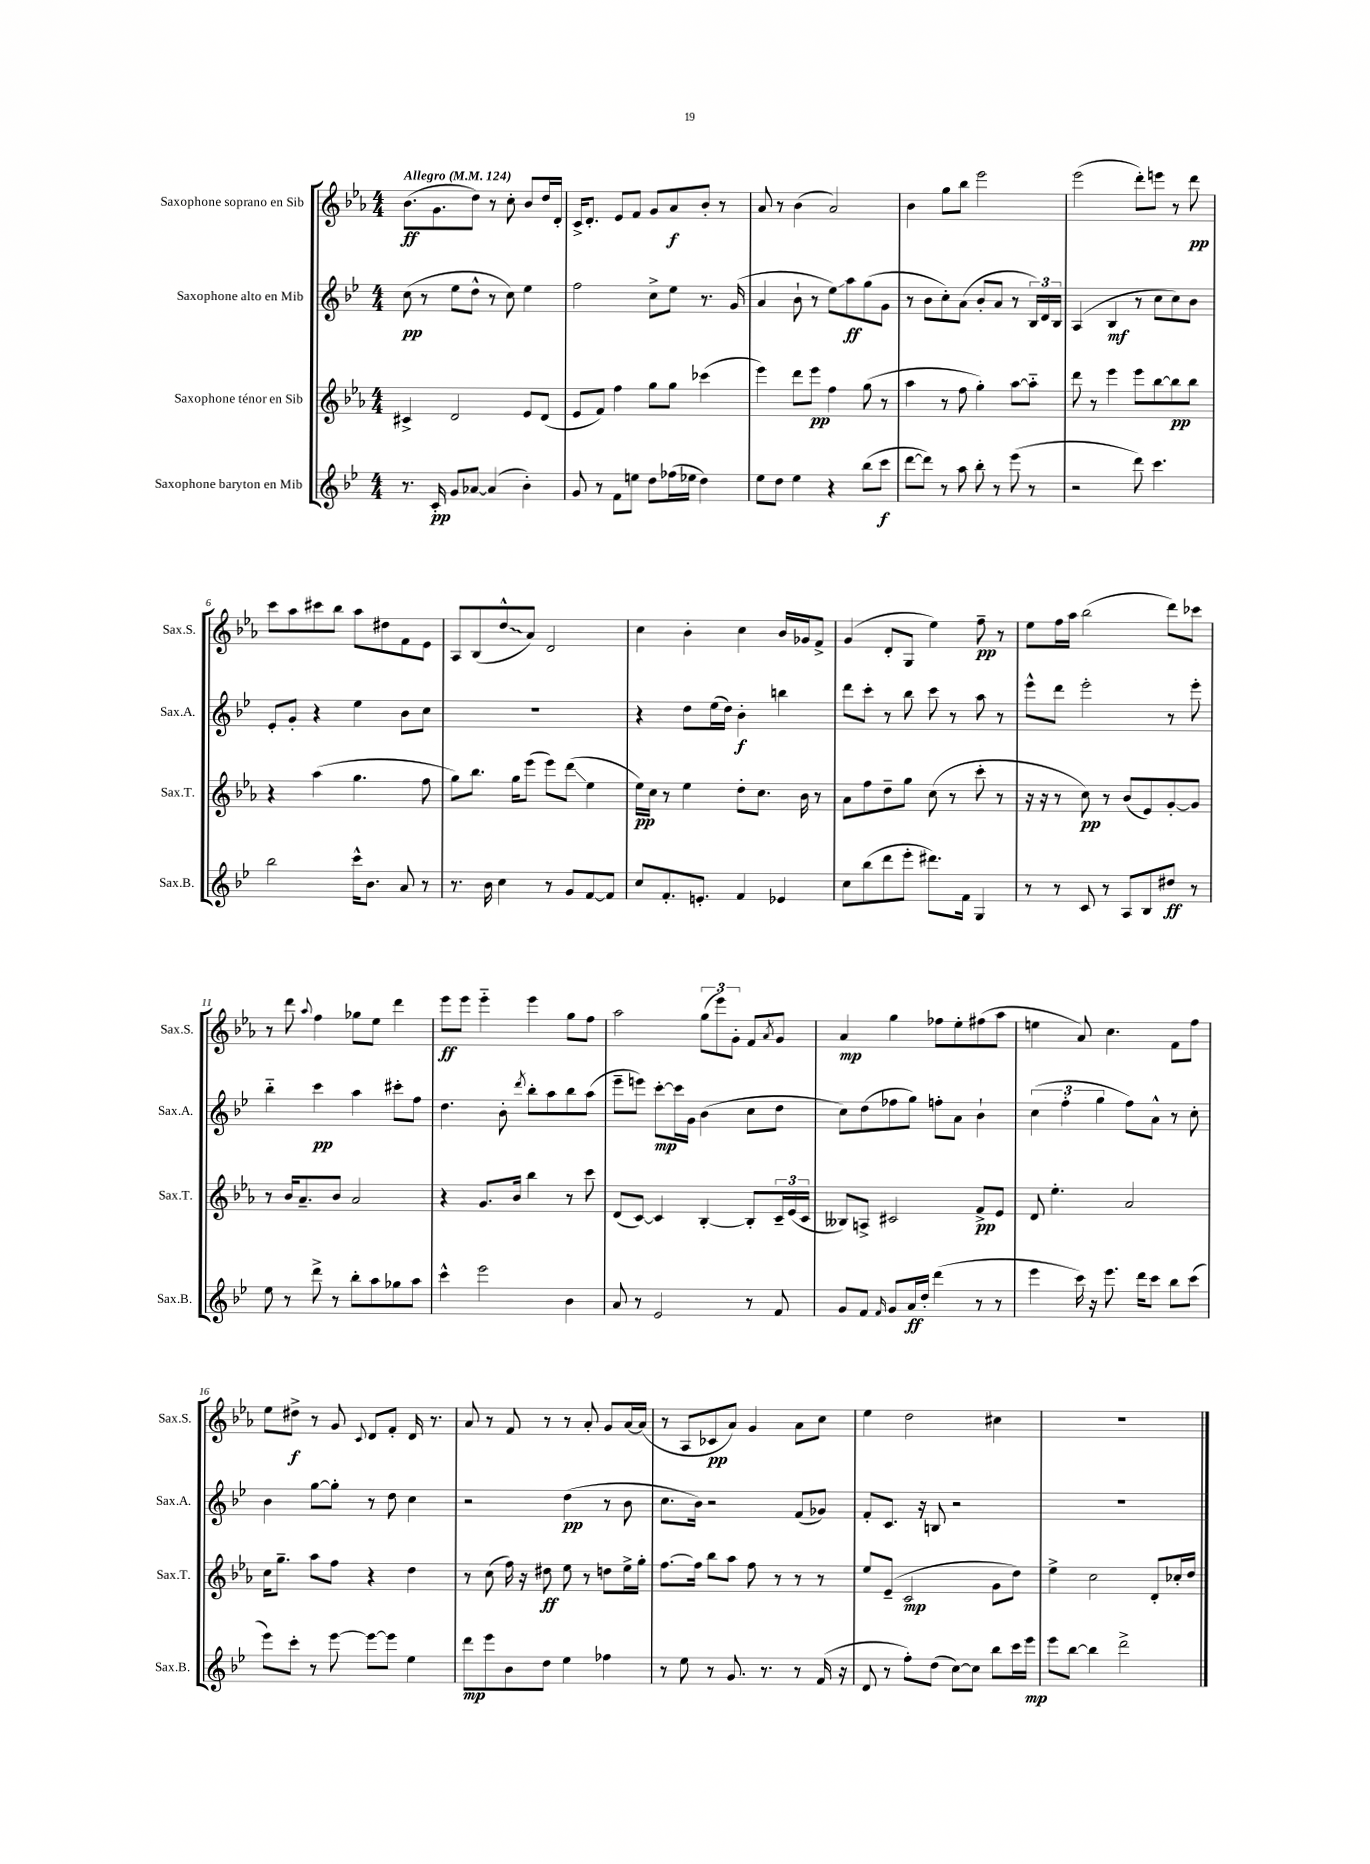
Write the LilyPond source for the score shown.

<<
\new StaffGroup <<
\new Staff = "s0" \with { instrumentName = "Saxophone soprano en Sib" shortInstrumentName = "Sax.S." } {
    \clef treble \key ees \major \numericTimeSignature \time 4/4 \tempo "Allegro" 4 = 124
    bes'8.\ff( g'8. d''8) r8 c''8-. bes'8 d''16 d'16-. |
    c'16-> d'8.-. ees'8 f'8 g'8 aes'8\f bes'8-. r8 |
    aes'8 r8 bes'4( aes'2) |
    bes'4 g''8 bes''8 ees'''2 |
    ees'''2( d'''8-.) e'''8 r8 d'''8\pp |
    c'''8 aes''8 cis'''8 bes''8 aes''8 dis''8 f'8 ees'8 |
    aes8 bes8( \once \override Glissando.style = #'zigzag d''8-^\glissando aes'8) d'2 |
    c''4 bes'4-. c''4 bes'16 ges'16 f'8-> |
    g'4( d'8-. g8 ees''4) f''8--\pp r8 |
    ees''8 f''16 aes''16 bes''2( d'''8) ces'''8 |
    r8 d'''8 \appoggiatura { aes''8 } f''4 ges''8 ees''8 d'''4 |
    ees'''8\ff ees'''8 ees'''4-_ ees'''4 g''8 f''8 |
    aes''2 \tuplet 3/2 { g''8( ees'''8) g'8-. } f'8 \acciaccatura { aes'8 } g'8 |
    aes'4\mp g''4 fes''8 ees''8-. fis''8( aes''8 |
    e''4 aes'8) c''4. f'8 f''8 |
    ees''8 dis''8->\f r8 g'8 \appoggiatura { c'8 } d'8 f'8-. d'16 r8. |
    aes'8 r8 f'8 r8 r8 aes'8-. g'8 aes'16~ aes'16( |
    r8 aes8 ces'8\pp aes'8) g'4 aes'8 c''8 |
    ees''4 d''2 cis''4 |
    R1 \bar "|." |
}
\new Staff = "s1" \with { instrumentName = "Saxophone alto en Mib" shortInstrumentName = "Sax.A." } {
    \clef treble \key bes \major \numericTimeSignature \time 4/4
    c''8\pp( r8 ees''8 d''8-^ r8 c''8) ees''4 |
    f''2 c''8-> ees''8 r8. g'16( |
    a'4 bes'8-! r8 ees''8\glissando) a''8\ff g''8( g'8 |
    r8 bes'8 c''8-.) a'8( bes'8-. a'8 r8 \tuplet 3/2 { bes16) d'16 bes16 } |
    a4( bes4\mf r8 c''8 c''8) bes'8 |
    ees'8-. g'8-. r4 ees''4 bes'8 c''8 |
    r1 |
    r4 d''8 ees''16( d''16) bes'4-.\f b''4 |
    d'''8 c'''8-. r8 bes''8 c'''8 r8 a''8 r8 |
    ees'''8-^ d'''8 ees'''2-. r8 ees'''8-. |
    bes''4-_ c'''4\pp a''4 cis'''8-. f''8 |
    d''4. bes'8-. \acciaccatura { d'''8 } bes''8-. a''8 bes''8 a''8( |
    ees'''8-- e'''8) c'''8~-.\mp c'''16 g'16 bes'4( c''8 d''8 |
    c''8) d''8( fes''8 g''8) f''8-. a'8 bes'4-! |
    \tuplet 3/2 { c''4( f''4-. g''4 } f''8) a'8-^ r8 c''8-. |
    bes'4 g''8~ g''8-. r8 d''8 c''4 |
    r2 d''4\pp( r8 bes'8 |
    c''8. bes'16) r2 f'8( ges'8) |
    f'8-. c'8. r16 b8 r2 |
    R1 \bar "|." |
}
\new Staff = "s2" \with { instrumentName = "Saxophone ténor en Sib" shortInstrumentName = "Sax.T." } {
    \clef treble \key ees \major \numericTimeSignature \time 4/4
    cis'4-> d'2 ees'8 d'8( |
    ees'8 f'8) f''4 g''8 g''8 ces'''4( |
    ees'''4) d'''8 ees'''8\pp f''4 g''8( r8 |
    aes''4 r8 f''8 g''4-.) aes''8~ aes''8-_ |
    d'''8 r8 ees'''4 ees'''8 bes''8~ bes''8\pp bes''8 |
    r4 aes''4( g''4. f''8 |
    g''8) bes''8. g''16 ees'''8( ees'''8) d'''8\glissando( ees''4 |
    ees''16\pp) c''16 r8 ees''4 d''8-. c''8. bes'16 r8 |
    aes'8 f''8 d''8-- g''8 c''8( r8 c'''8-. r8 |
    r16 r16 r8 c''8\pp) r8 bes'8( ees'8) g'8~-. g'8 |
    r8 bes'16 aes'8.-- bes'8 aes'2 |
    r4 g'8. bes'16 bes''4 r8 c'''8 |
    d'8( c'8~) c'4 bes4~-. bes8-. \tuplet 3/2 { c'16-- ees'16( c'16 } |
    beses8) a8-> cis'2 f'8->\pp ees'8 |
    d'8 ees''4.-. aes'2 |
    c''16 g''8.-- aes''8 f''8 r4 d''4 |
    r8 c''8( f''16) r16 dis''8\ff ees''8 r8 d''8 ees''16-> g''16-. |
    f''8.~ f''16 bes''8 aes''8 f''8 r8 r8 r8 |
    ees''8 ees'8--( c'2\mp g'8 d''8) |
    ees''4-> c''2 d'8-. ces''16-. d''16 \bar "|." |
}
\new Staff = "s3" \with { instrumentName = "Saxophone baryton en Mib" shortInstrumentName = "Sax.B." } {
    \clef treble \key bes \major \numericTimeSignature \time 4/4
    r8. c'16-.\pp g'8 aes'8~ aes'4( bes'4-.) |
    g'8 r8 f'8 e''8 d''8 fes''16( ees''16 d''4) |
    ees''8 d''8 ees''4 r4 bes''8( c'''8\f |
    d'''8~ d'''8) r8 a''8 bes''8-. r8 ees'''8( r8 |
    r2 d'''8) c'''4. |
    bes''2 c'''16-^ bes'8. a'8 r8 |
    r8. bes'16 c''4 r8 g'8 f'8~ f'8 |
    c''8 f'8.-. e'8.-. f'4 ees'4 |
    c''8 bes''8( d'''8 ees'''8-. dis'''8.) f'16 g4 |
    r8 r8 c'8 r8 a8 bes8 dis''8\ff r8 |
    ees''8 r8 d'''8-> r8 bes''8-. a''8 ges''8 a''8 |
    c'''4-^ ees'''2 bes'4 |
    a'8 r8 ees'2 r8 f'8 |
    g'8 f'8 \grace { f'16 } g'8 a'16\ff d''16-. d'''4( r8 r8 |
    ees'''4 c'''16) r16 ees'''8. d'''16 c'''8 bes''8 c'''8( |
    ees'''8) c'''8-. r8 ees'''8~ ees'''8~ ees'''8 ees''4 |
    d'''8\mp ees'''8 bes'8 d''8 ees''4 fes''4 |
    r8 ees''8 r8 g'8. r8. r8 f'16( r16 |
    d'8 r8 f''8-.) d''8( c''8~) c''8 bes''8 c'''16 ees'''16\mp |
    ees'''8 bes''8~ bes''4 d'''2-> \bar "|." |
}
>>
>>
